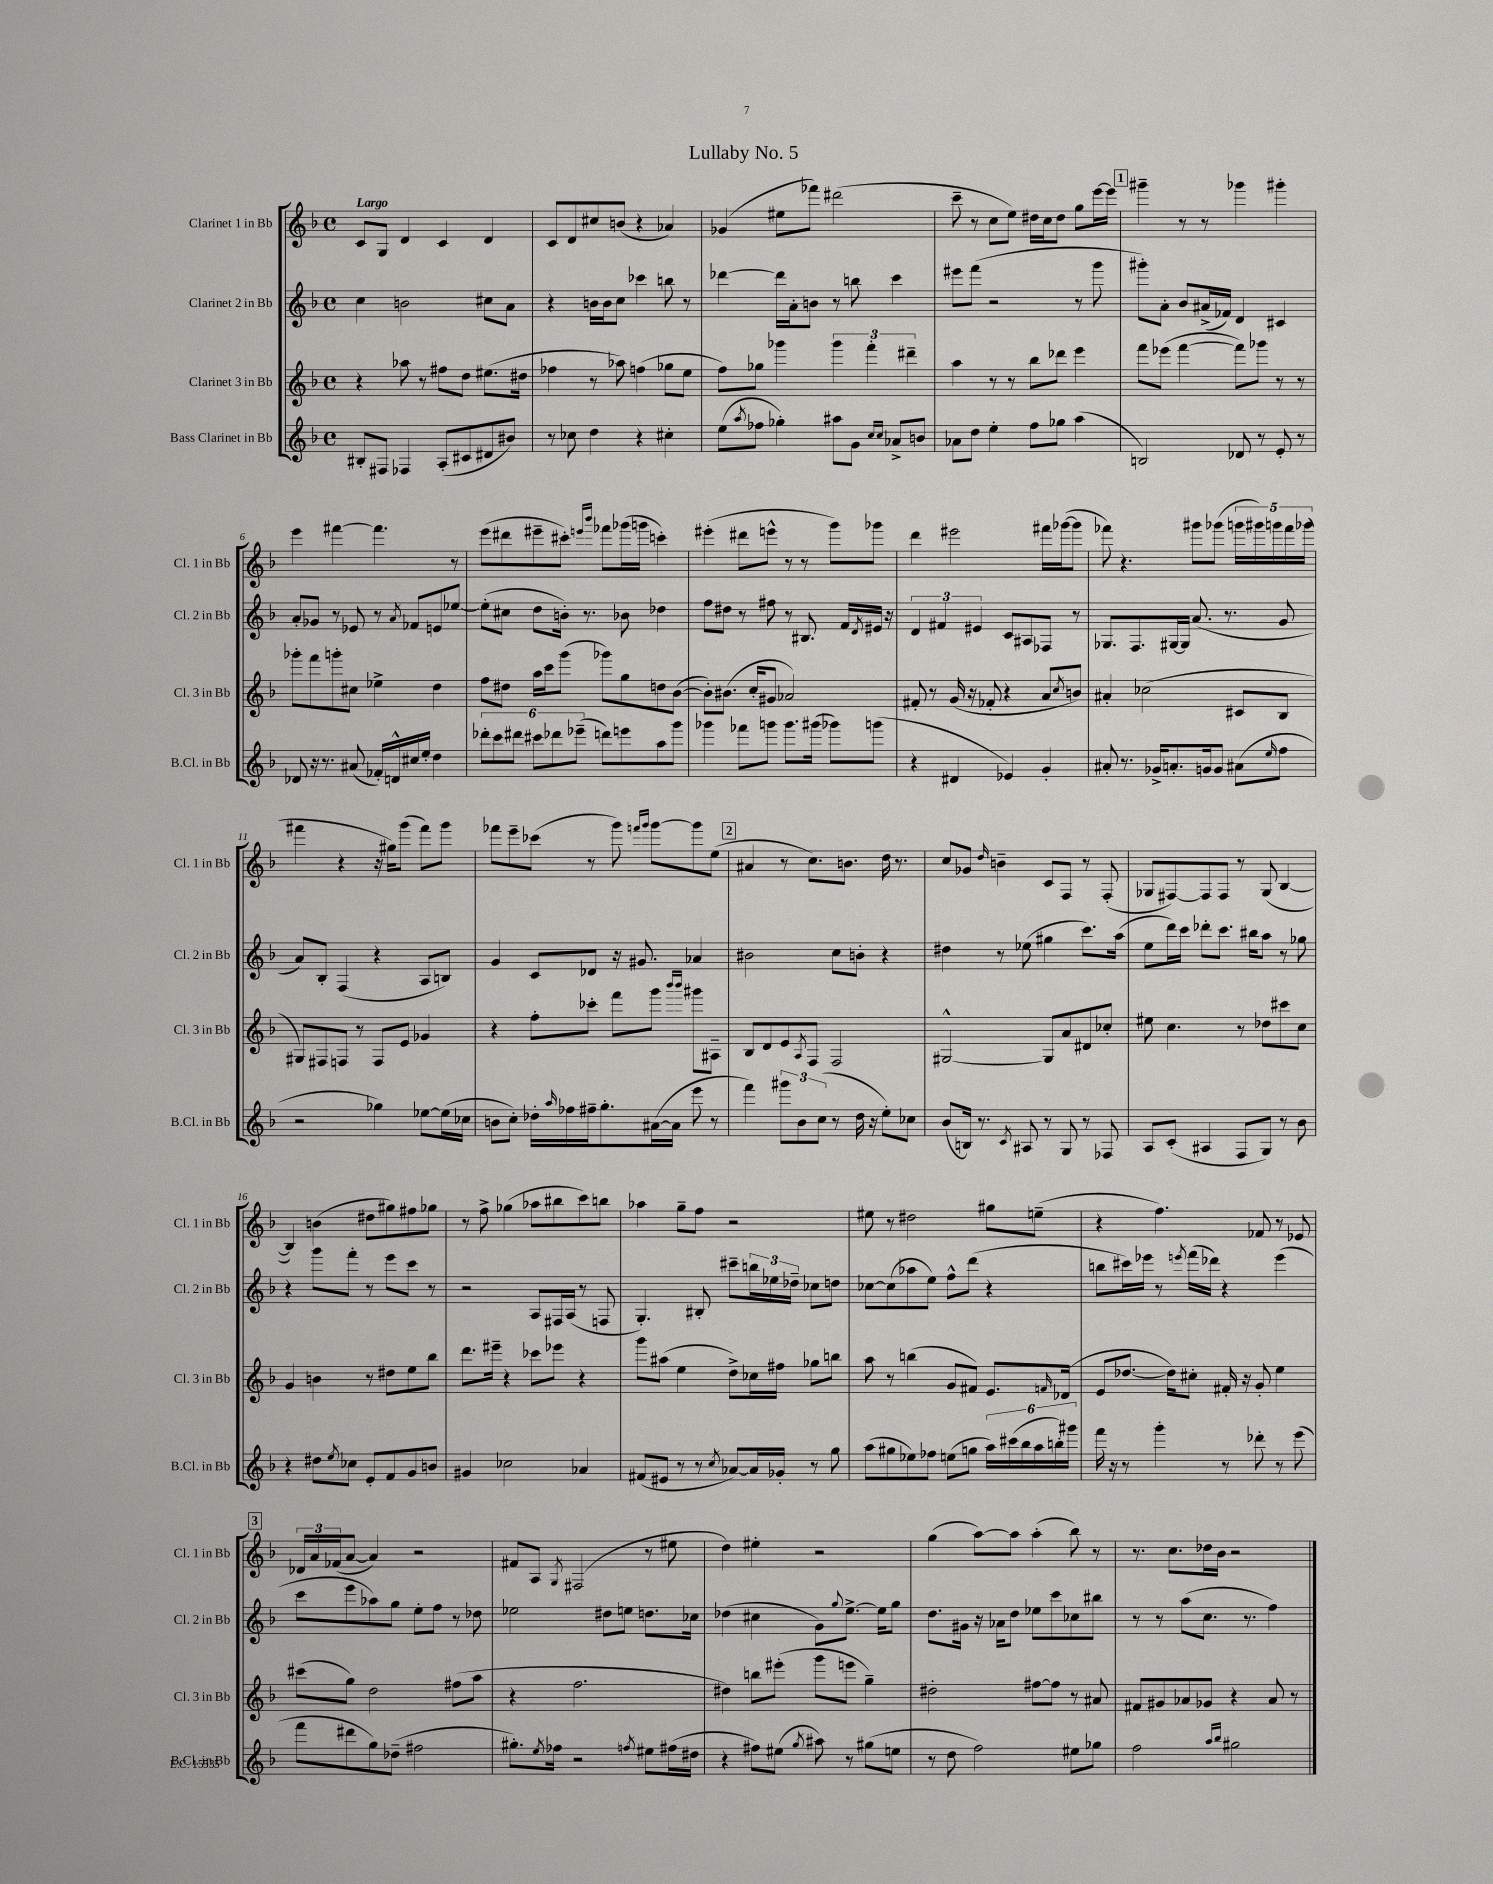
\header { title = "Lullaby No. 5" }
<<
\new StaffGroup <<
\new Staff = "s0" \with { instrumentName = "Clarinet 1 in Bb" shortInstrumentName = "Cl. 1 in Bb" } {
    \clef treble \key f \major \defaultTimeSignature \time 4/4 \tempo "Largo"
    c'8 g8 d'4 c'4 d'4 |
    c'8 d'8 cis''8 b'8( r4 aes'4) |
    ges'4( eis''8 fes'''8) dis'''2( |
    c'''8-- r8 c''8 e''8) dis''16 c''16 dis''8 g''8 e'''16~ e'''16 |
    \mark \markup { \box "1" } gis'''4-- r8 r8 ges'''4 gis'''4-. |
    e'''4 fis'''4~ fis'''4. r8 |
    e'''8( dis'''8 eis'''8-- cis'''8-.) \grace { e'''16 bes'''16 } fes'''8 ges'''16( g'''16 c'''4-.) |
    eis'''4-.( dis'''8 e'''8-^ r8 r8 g'''8) ges'''8 |
    d'''4 eis'''2 fis'''16 ges'''16~( ges'''8 |
    fes'''8) r4. gis'''8 ges'''8( \tuplet 5/4 { g'''16 gis'''16) g'''16 fes'''16 ges'''16( } |
    fis'''4 r4 r16 gis''16) g'''8( fis'''8) g'''8 |
    fes'''8 e'''8-- ces'''8( r8 g'''8) \grace { f'''16 g'''16 } g'''8~ g'''8 e''8( |
    \mark \markup { \box "2" } ais'4 r8 c''8.) b'8. d''16 r8. |
    c''8 ges'8 \grace { d''16 } b'4-- c'8 f8 r8 f8-.( |
    ges8 fis8~) fis8 fis8 r8 ges8( bes4~ |
    bes4) b'4( dis''8 gis''8) fis''8 ges''8 |
    r8 f''8-> ges''4( aes''8 bis''8 c'''8) b''8 |
    aes''4 g''8-- f''8 r2 |
    eis''8 r8 dis''2 gis''8 e''8--( |
    r4 f''4.) fes'8 r8 ees'8 |
    \mark \markup { \box "3" } \tuplet 3/2 { des'16 a'16 fes'16( } a'8~ a'4) r2 |
    fis'8 a8 \acciaccatura { g8 } fis2( r8 eis''8 |
    d''4) eis''4-. r2 |
    g''4( a''8~) a''8 a''4-.( bes''8) r8 |
    r8. c''8. des''16 bes'16 r2 \bar "|." |
}
\new Staff = "s1" \with { instrumentName = "Clarinet 2 in Bb" shortInstrumentName = "Cl. 2 in Bb" } {
    \clef treble \key f \major \defaultTimeSignature \time 4/4
    c''4 b'2 cis''8 a'8 |
    r4 b'16 b'16 c''8 ces'''4 b''8 r8 |
    des'''4~ des'''16 a'16-. b'8 r8 b''8 c'''4 |
    eis'''8 f'''8( r2 r8 g'''8 |
    \mark \markup { \box "1" } gis'''8-.) a'8-. bes'8 ais'16->( fes'16) d'4 cis'4 |
    a'8-. ges'8 r8 ees'8 r8 \acciaccatura { a'8 } fes'8 e'8 ees''8~ |
    ees''8-.( cis''8 d''8 b'16-.) r8. bes'8 des''4 |
    f''8 dis''8 r8 fis''8 r8 bis8. f'16 \acciaccatura { d'8 } eis'16 r16 |
    \tuplet 3/2 { d'4 fis'4 eis'4 } c'8 ais8 fes8 r8 |
    ges8. f8. gis16~ gis16 a'8.( r8. g'8 |
    a'8) bes8-. f4( r4 a8 b8) |
    g'4 c'8 des'8 r16 gis'8. aes'4 |
    \mark \markup { \box "2" } bis'2 c''8 b'8-. r4 |
    dis''4 r8 ees''8( gis''4 c'''8.) a''16( |
    e''8 d'''16) c'''16 des'''8-. c'''8. bis''16 a''8 r8 ges''8 |
    r4 g'''8 f'''8-. r8 e'''8 c'''8 r8 |
    r2 a8 fis16 a16( r8 f8 |
    g4.-.) bis8-. cis'''8-- \tuplet 3/2 { b''16 ees''16 des''16-- } ces''8 d''8 |
    ces''8~ ces''8( aes''8 e''8) f''8-^ d'''8( r4 |
    b''8 cis'''16) ees'''16 r8 \acciaccatura { e'''8 } f'''16( des'''16) r4 e'''4( |
    \mark \markup { \box "3" } c'''8 e'''8 aes''8) g''8 e''8-. f''8 r8 des''8 |
    ees''2 dis''8 e''8 d''8. ces''16 |
    des''4( cis''4 g'8) \appoggiatura { g''8 } e''8.~-> e''16 g''8 |
    d''8. gis'16 r16 aes'16 d''8 ees''8 c'''8 ces''8 bis''8 |
    r8 r8 a''8( c''8. r8. f''4) \bar "|." |
}
\new Staff = "s2" \with { instrumentName = "Clarinet 3 in Bb" shortInstrumentName = "Cl. 3 in Bb" } {
    \clef treble \key f \major \defaultTimeSignature \time 4/4
    r4 aes''8 r8 fis''8 d''8 eis''8.( dis''16 |
    fes''4 r8 aes''8) f''4( ges''8 e''8 |
    f''8) ges''8 ges'''4 \tuplet 3/2 { ges'''4 f'''4-. dis'''4-- } |
    a''4 r8 r8 bes''8 des'''8 e'''4 |
    \mark \markup { \box "1" } f'''8 ees'''8( f'''4~ f'''8) ges'''8 r8 r8 |
    ges'''8-. f'''8 g'''8-. cis''8 ees''4-> d''4 |
    f''8 dis''8 a''16 c'''16 g'''8( ges'''8) g''8 d''8 bes'8~( |
    bes'8-.) bis'8.( c''16-. gis'8 aes'2) |
    fis'8-. r8 g'16( r16 fes'8-. r4 a'8 \acciaccatura { c''8 } b'8) |
    ais'4-. ces''2( cis'8 bes8 |
    gis8) fis8 f8 r8 f8 e'8 ges'4 |
    r4 f''8-. ces'''8-. f'''8 g'''8 \grace { bes'''16 bes'''16 } gis'''8 ais8-- |
    \mark \markup { \box "2" } bes8 d'8 e'8 \acciaccatura { a8 } f8 f2 |
    gis2~-^ gis8 a'8 dis'8 ces''8-. |
    eis''8 c''4. r8 des''8 cis'''8 c''8 |
    g'4 b'4 r8 dis''8 e''8 bes''8 |
    d'''8. eis'''16-- r4 ces'''8 ees'''8 r4 |
    g'''8 ais''8( e''4 d''8->) ces''16 fis''16 ges''8 b''8 |
    a''8 r8 b''4( g'8 fis'8) e'8. \grace { f'16 } des'16( |
    e'8 des''8.~ des''16) cis''8-. fis'16-. r16 g'8-. e''4 |
    \mark \markup { \box "3" } cis'''8( g''8) d''2 fis''8( a''8 |
    r4 f''2. |
    dis''4) b''8 eis'''8-.( g'''8 e'''8 g''4--) |
    dis''2-. fis''8~ fis''8 r8 ais'8 |
    fis'8 gis'8 aes'8 ges'8 r4 aes'8 r8 \bar "|." |
}
\new Staff = "s3" \with { instrumentName = "Bass Clarinet in Bb" shortInstrumentName = "B.Cl. in Bb" } {
    \clef treble \key f \major \defaultTimeSignature \time 4/4
    bis8-. fis8 fes4 a8-.( cis'8 dis'8 bis'8) |
    r8 ces''8 d''4 r4 cis''4-. |
    e''8( \acciaccatura { a''8 } fes''8 ges''4-.) ais''8 g'8 \grace { c''16 c''16 } aes'8-> b'8 |
    aes'8 d''8 e''4-. f''8 ges''8 a''4( |
    \mark \markup { \box "1" } b2) des'8 r8 e'8-. r8 |
    des'8 r16 r8. ais'8( fes'16-.) d'16-^ cis''16 e''16-. d''4 |
    \tuplet 6/4 { des'''8-. c'''8 dis'''8 cis'''8 des'''8 ees'''8--( } d'''8) e'''8 a''8 g'''8 |
    ges'''4 fes'''8 g'''8 g'''8. gis'''16( ges'''8) g'''8( |
    r4 dis'4 ees'4) g'4-. |
    ais'8-. r8. ges'16-> a'8.-. g'16 g'8 ais'8( \grace { e''16 } f''8 |
    r2 ges''4) ees''8~ ees''16( ces''16 |
    b'8 c''8-.) des''16-. \grace { a''16 } fes''16 fis''16-- g''8.-. ais'16~( ais'16 e'''8 r8 |
    \mark \markup { \box "2" } f'''4) \tuplet 3/2 { gis'''8 bes'8 c''8( } r8 d''16 r16 e''8-.) ces''8 |
    bes'8( b16) r8. \acciaccatura { c'8 } ais8 r8 g8 r8 fes8 |
    a8 c'8-.( ais4 f8 g8) r8 bes'8 |
    r4 dis''8 \acciaccatura { e''8 } ces''8 e'8-. f'8 g'8 b'8 |
    gis'4 ces''2 aes'4 |
    fis'8( eis'8 r8 r8 \acciaccatura { c''8 } aes'8~) aes'16 ges'16-. r8 g''8 |
    a''8( gis''8 ees''8) fes''8 e''8( g''8 \tuplet 6/4 { a''16) cis'''16( bes''16 a''16 b''16-.) gis'''16 } |
    f'''16 r16 r8 g'''4-. r8 des'''8-. r8 e'''8( |
    \mark \markup { \box "3" } f'''8 dis'''8 g''8) des''8--( fis''2 |
    gis''8.-.) \acciaccatura { e''8 } fes''16 r2 \acciaccatura { f''8 } eis''8 fis''16( dis''16 |
    r4 fis''8) eis''8( \acciaccatura { g''8 } ais''8) r8 gis''8( e''8 |
    r8 d''8 f''2) eis''8 ges''8 |
    f''2 \grace { a''16 bes''16 } gis''2 \bar "|." |
}
>>
>>
